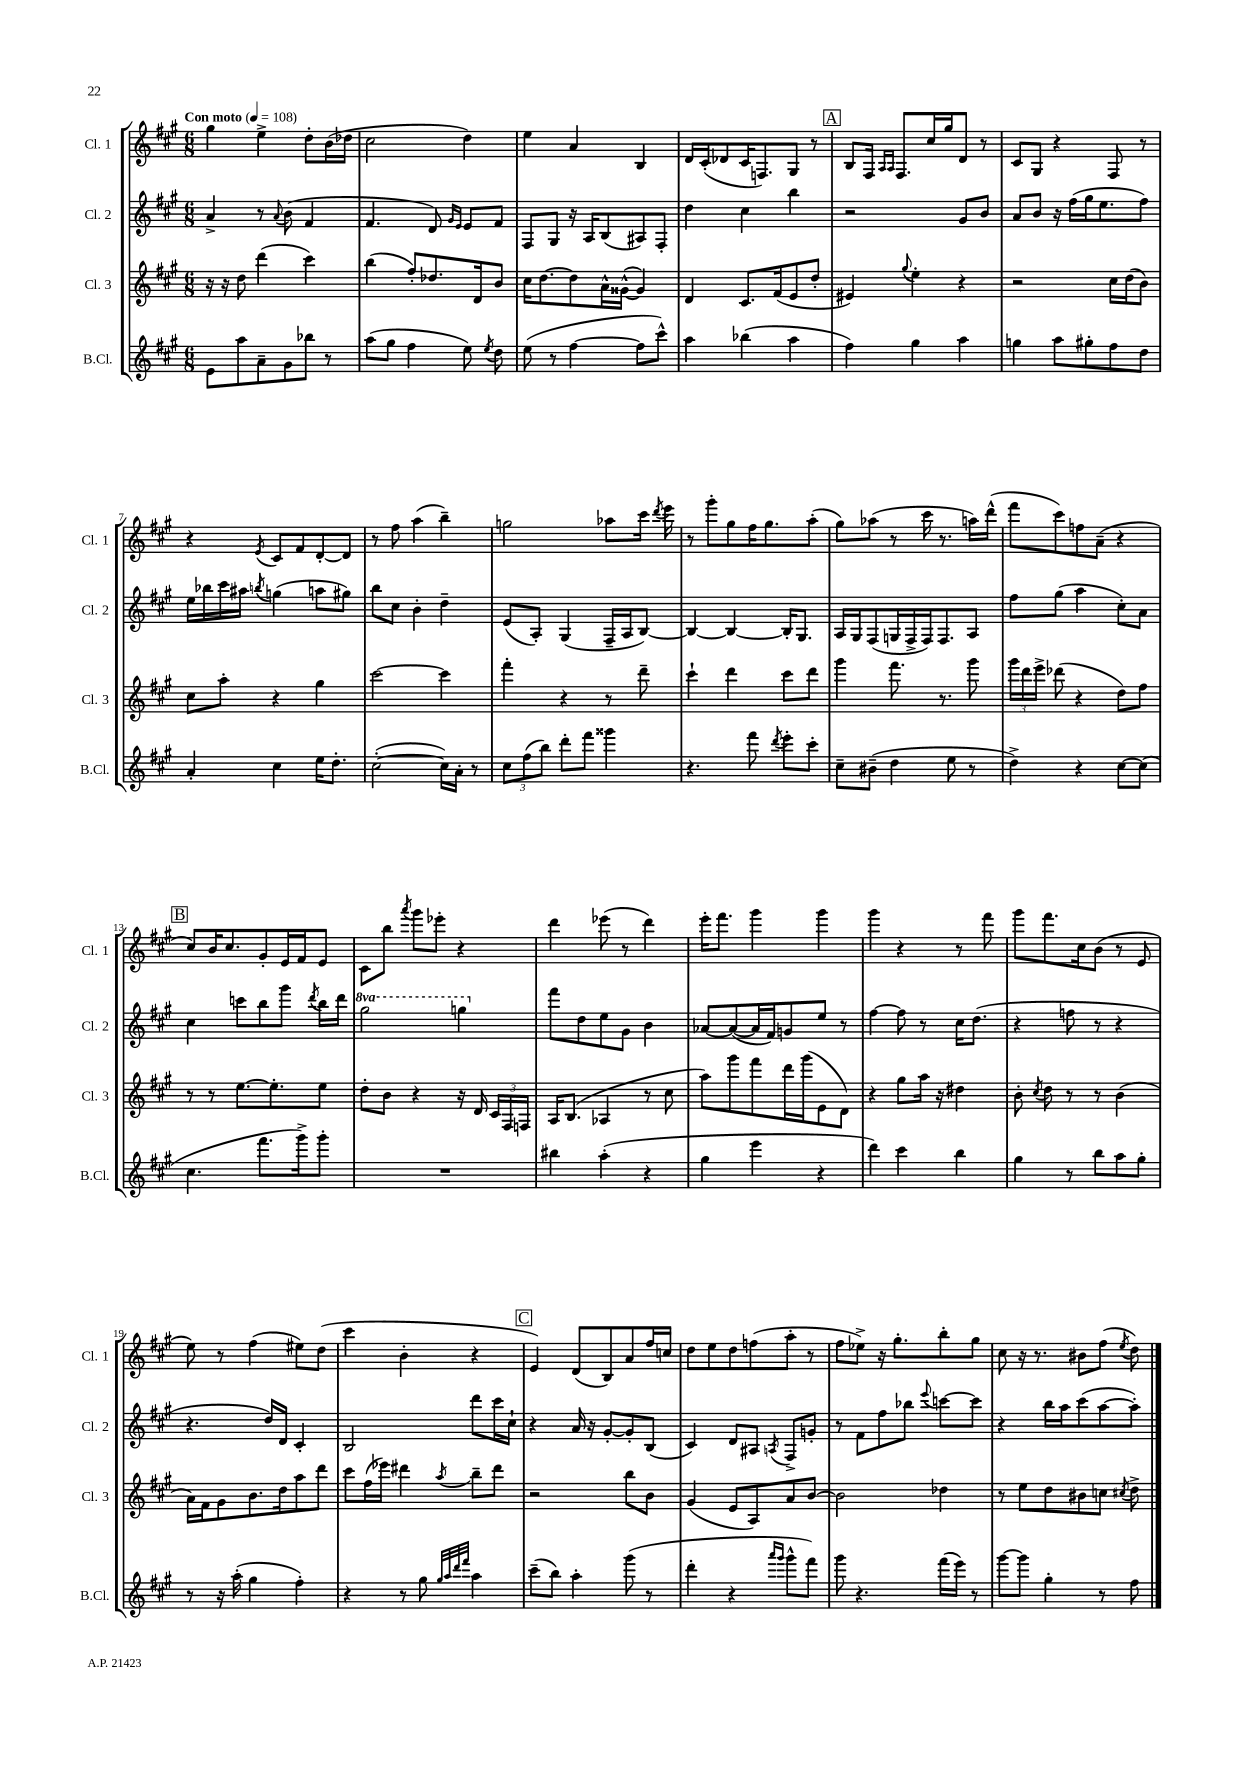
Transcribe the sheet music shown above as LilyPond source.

<<
\new StaffGroup <<
\new Staff = "s0" \with { instrumentName = "Cl. 1" shortInstrumentName = "Cl. 1" } {
    \clef treble \key a \major \numericTimeSignature \time 6/8 \tempo "Con moto" 4 = 108
    \autoBeamOff gis''4 e''4-> d''8[-. b'16( des''16] |
    cis''2 d''4) |
    e''4 a'4 b4 |
    d'16[ cis'16-.( des'8 cis'16 f8.) gis8] r8 |
    \mark \markup { \box "A" } b8[ fis16] \grace { a16[ a16] } fis8.[ cis''16 gis''16 d'8] r8 |
    cis'8[ gis8] r4 fis8 r8 |
    r4 \acciaccatura { e'8 } cis'8[ fis'8 d'8~-. d'8] |
    r8 fis''8 a''4( b''4--) |
    g''2 aes''8[ cis'''16] \acciaccatura { d'''8 } e'''16 |
    r8 gis'''8[-. gis''8 fis''16 gis''8. a''8]-.( |
    gis''8[) aes''8]( r8 cis'''16 r8. a''16[) d'''16]-^( |
    fis'''8[ cis'''8) f''8 a'8]--( r4 |
    \mark \markup { \box "B" } cis''8[) b'16 cis''8. gis'8-. e'16 fis'16 e'8] |
    cis'8[ b''8] \acciaccatura { a'''8 } gis'''8[ ees'''8]-. r4 |
    d'''4 ees'''8( r8 d'''4) |
    e'''16[-. fis'''8.] gis'''4 gis'''4 |
    gis'''4 r4 r8 fis'''8 |
    gis'''8[ fis'''8. cis''16 b'8]( r8 e'8 |
    e''8) r8 fis''4( eis''8[) d''8]( |
    cis'''4 b'4-. r4 |
    \mark \markup { \box "C" } e'4) d'8[( b8) a'8 fis''16 c''16] |
    d''8[ e''8 d''8 f''8( a''8]-. r8 |
    fis''8[ ees''8]->) r16 gis''8.[-. b''8-. gis''8] |
    cis''8 r16 r8. bis'8[ fis''8]( \acciaccatura { e''8 } d''8) \bar "|." |
}
\new Staff = "s1" \with { instrumentName = "Cl. 2" shortInstrumentName = "Cl. 2" } {
    \clef treble \key a \major \numericTimeSignature \time 6/8 \set Staff.ottavationMarkups = #ottavation-simple-ordinals
    \autoBeamOff a'4-> r8 \appoggiatura { a'8 } b'8( fis'4 |
    fis'4. d'8) \grace { gis'16[ e'16] } e'8[ fis'8] |
    fis8[ gis8] r16 a16[ b8( ais8) fis8]-. |
    d''4 cis''4 b''4 |
    \mark \markup { \box "A" } r2 gis'8[ b'8] |
    a'8[ b'8] r16 fis''16[( gis''16 e''8. fis''8]) |
    e''16[ bes''16 cis'''16 ais''16] \acciaccatura { b''8 } g''4( a''8[ gis''8]) |
    b''8[ cis''8] b'4-. d''4-- |
    e'8[( a8]-.) gis4( fis16[-- a16 b8]~) |
    b4~ b4~ b16[-. gis8.] |
    a16[ gis16 fis8( g16 fis16-> fis16) fis8. a8] |
    fis''8[ gis''8]( a''4 cis''8[-.) a'8] |
    \mark \markup { \box "B" } cis''4 c'''8[ b''8 gis'''8] \acciaccatura { d'''8 } b''16[ d'''16] |
    \ottava #1 gis'''2 g'''4 \ottava #0 |
    fis'''8[ d''8 e''8 gis'8] b'4 |
    aes'8[~ aes'8~( aes'16 fis'16) g'8 e''8] r8 |
    fis''4~ fis''8 r8 cis''16[ d''8.]( |
    r4 f''8 r8 r4 |
    r4. d''16[) d'16] cis'4-. |
    b2 d'''8[ cis'''16 cis''16]-! |
    \mark \markup { \box "C" } r4 a'16 r16 gis'8[~-. gis'8-. b8]( |
    cis'4) d'8[ ais8] \acciaccatura { a8 } fis8[-> g'8]-. |
    r8 fis'8[ fis''8 bes''8] \appoggiatura { e'''8 } c'''8[~ c'''8] |
    r4 b''16[ a''16 cis'''8( a''8~ a''8]-.) \bar "|." |
}
\new Staff = "s2" \with { instrumentName = "Cl. 3" shortInstrumentName = "Cl. 3" } {
    \clef treble \key a \major \numericTimeSignature \time 6/8
    \autoBeamOff r16 r16 d''8 d'''4( cis'''4) |
    b''4( fis''8[-.) des''8. d'16 b'8] |
    cis''16[ d''8.~ d''8 a'16-^ gisis'16]~-^( gisis'4) |
    d'4 cis'8.[ fis'16( e'8 d''8]-. |
    \mark \markup { \box "A" } eis'4) \appoggiatura { gis''8 } e''4-. r4 |
    r2 cis''16[ d''16( b'8]) |
    cis''8[ a''8]-. r4 gis''4 |
    cis'''2~ cis'''4 |
    fis'''4-. r4 r8 d'''8-- |
    cis'''4-! d'''4 cis'''8[ d'''8] |
    gis'''4 fis'''8. r8. gis'''8 |
    \tuplet 3/2 { gis'''16[ d'''16 e'''16]-> } des'''8( r4 d''8[) fis''8] |
    \mark \markup { \box "B" } r8 r8 e''8.[~ e''8.-. e''8] |
    d''8[-. b'8] r4 r16 d'16 \tuplet 3/2 { cis'16[ fis16 f16] } |
    a16[ b8.]( aes4 r8 cis''8 |
    a''8[) gis'''8 fis'''8 d'''16 gis'''16( e'8 d'8]) |
    r4 gis''8[ a''16] r16 dis''4 |
    b'8-. \acciaccatura { cis''8 } d''8 r8 r8 b'4( |
    a'16[) fis'16 gis'8 b'8. d''16 a''8 d'''8] |
    cis'''8[ fis''16( ees'''16]) dis'''4 \acciaccatura { a''8 } b''8[-- dis'''8] |
    \mark \markup { \box "C" } r2 b''8[ b'8] |
    gis'4( e'8[ a8) a'8 b'8]~ |
    b'2 des''4 |
    r8 e''8[ d''8 bis'8 c''8] \acciaccatura { cis''8 } d''8-> \bar "|." |
}
\new Staff = "s3" \with { instrumentName = "B.Cl." shortInstrumentName = "B.Cl." } {
    \clef treble \key a \major \numericTimeSignature \time 6/8
    \autoBeamOff e'8[ a''8 a'8-- gis'8 bes''8] r8 |
    a''8[( gis''8] fis''4 e''8) \acciaccatura { e''8 } d''8 |
    e''8( r8 fis''4~ fis''8[ cis'''8]-^) |
    a''4 bes''4( a''4 |
    \mark \markup { \box "A" } fis''4) gis''4 a''4 |
    g''4 a''8[ gis''8-. fis''8 d''8] |
    a'4-. cis''4 e''16[ d''8.]-. |
    cis''2~-.( cis''16[) a'16]-. r8 |
    \tuplet 3/2 { cis''8[ fis''8( b''8]) } d'''8[-. fis'''8] gisis'''4 |
    r4. fis'''8 \acciaccatura { d'''8 } e'''8[-. cis'''8]-. |
    cis''8[-- bis'8]--( d''4 e''8 r8 |
    d''4->) r4 cis''8[~ cis''8]( |
    \mark \markup { \box "B" } cis''4. fis'''8.[ gis'''16->) gis'''8]-. |
    R2. |
    bis''4 a''4-.( r4 |
    gis''4 e'''4 r4 |
    d'''4) cis'''4 b''4 |
    gis''4 r8 b''8[ a''8 gis''8]-. |
    r8 r16 a''16-.( gis''4 fis''4-.) |
    r4 r8 gis''8 \grace { gis''32[ a''32 d'''32 fis'''32] } a''4 |
    \mark \markup { \box "C" } cis'''8[--( b''8]) a''4-. gis'''8( r8 |
    d'''4-. r4 \grace { a'''16[ gis'''16] } gis'''8[-^ fis'''8]) |
    gis'''8 r4. fis'''16[( e'''16]) r8 |
    gis'''8[~ gis'''8] gis''4-. r8 fis''8 \bar "|." |
}
>>
>>
